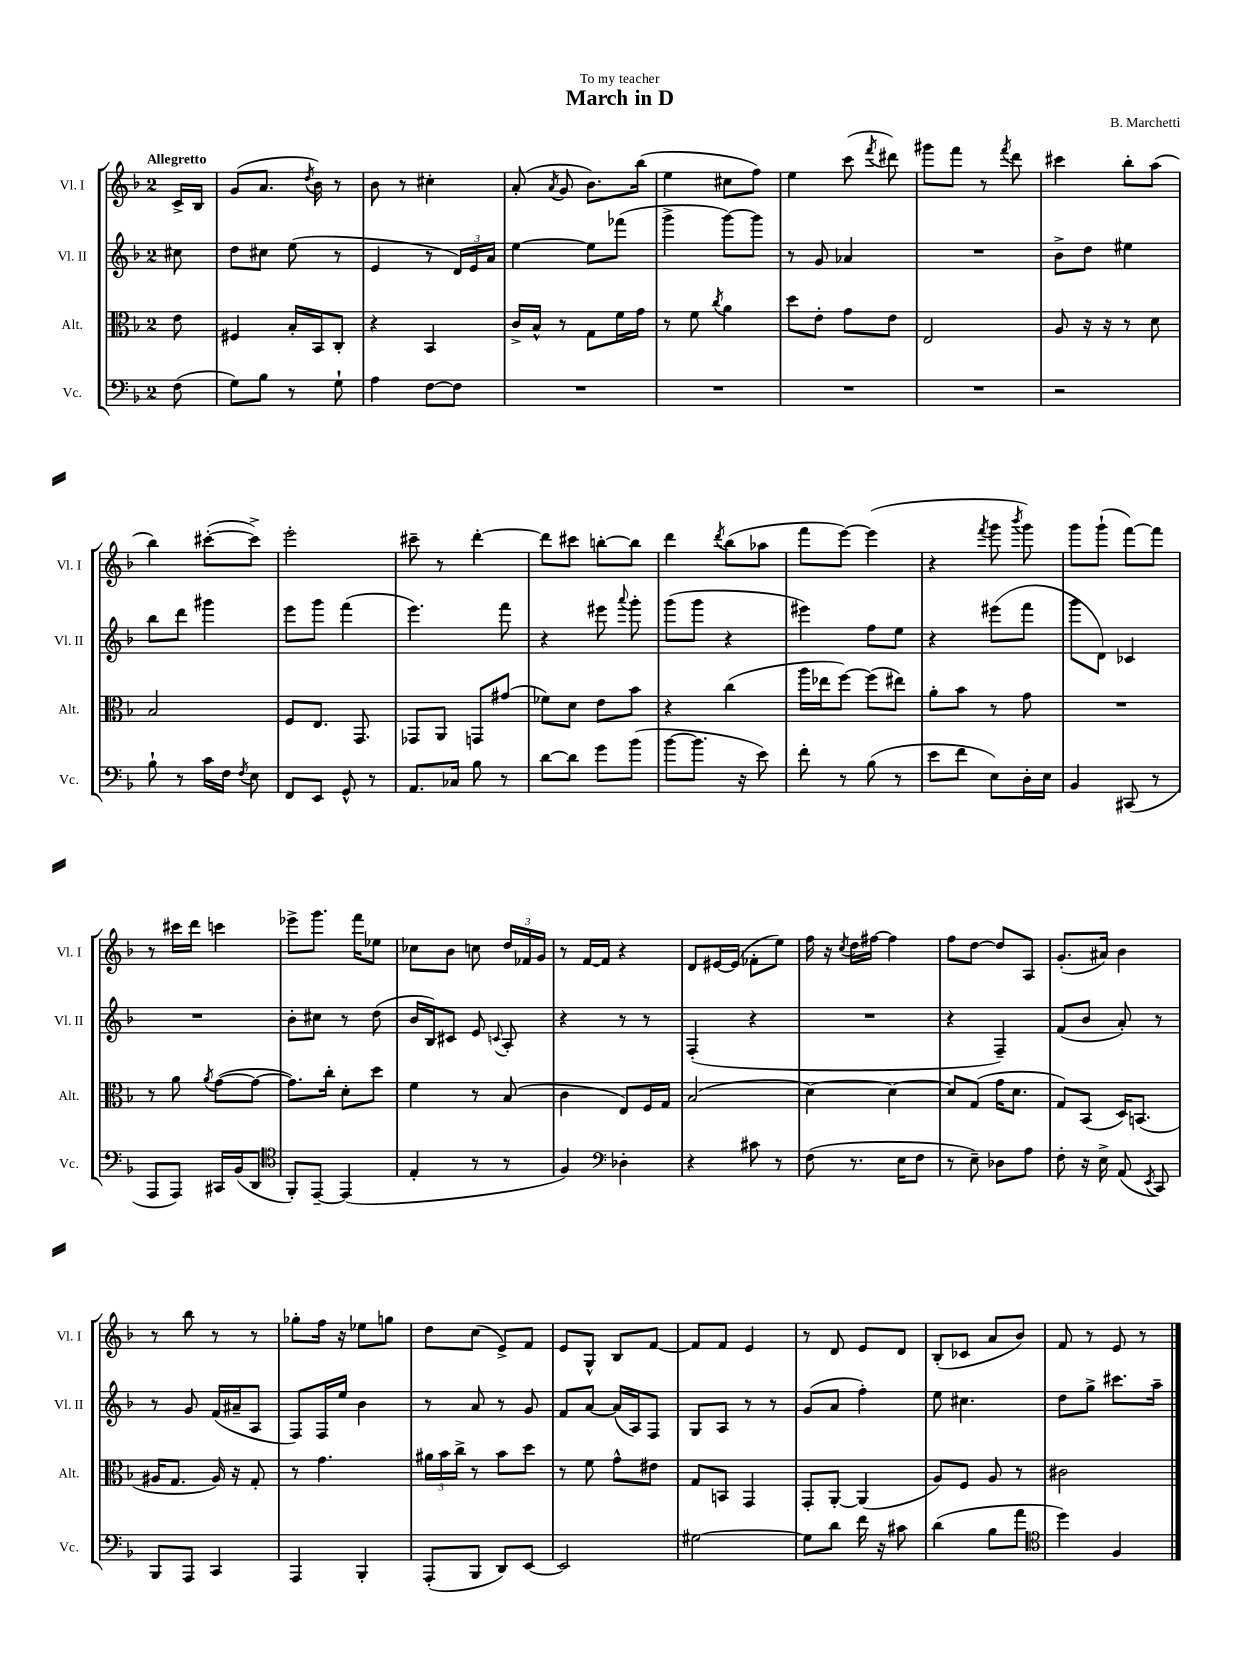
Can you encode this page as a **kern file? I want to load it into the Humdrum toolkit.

**kern	**kern	**kern	**kern
*part4	*part3	*part2	*part1
*staff4	*staff3	*staff2	*staff1
*I"Vc.	*I"Alt.	*I"Vl. II	*I"Vl. I
*I'Vc.	*I'Alt.	*I'Vl. II	*I'Vl. I
*clefF4	*clefC3	*clefG2	*clefG2
*k[b-]	*k[b-]	*k[b-]	*k[b-]
*M2/4	*M2/4	*M2/4	*M2/4
=	=	=	=
!	!	!	!LO:TX:a:B:t=Allegretto
(8F\	8e\	8cc#X\	16c^/LL
.	.	.	16B-/JJ
=1	=1	=1	=1
8G\L)	4F#X/	8dd\L	(8g/L
8B-\J	.	8cc#X\J	8.a/J
8r	16B-'/LL	(8ee\	.
.	.	.	8qdd/
.	16BB-/J	.	16b-\)
8G`\	8C'/J	8r	8r
=2	=2	=2	=2
4A\	4r	4e/	8b-\
.	.	.	8r
[8F\L	4BB-/	8r	4cc#X'\
8F\J]	.	24d/LL)	.
.	.	24e/	.
.	.	24a/JJ	.
=3	=3	=3	=3
2r	16c^/LL	[4ee\	(8a'/
.	16B-^^/JJ	.	.
.	.	.	8qa/
.	8r	.	8g/
.	8G\L	8ee\L]	8.b-\L)
.	16f\L	(8fff-X\J	.
.	16g\JJ	.	(16bb-\Jk
=4	=4	=4	=4
2r	8r	4ggg^\	4ee\
.	8f\	.	.
.	8qcc/	.	.
.	4a\	[8ggg\L)	8cc#X\L
.	.	8ggg\J]	8ff\J)
=5	=5	=5	=5
2r	8dd\L	8r	4ee\
.	8e'\J	8g/	.
.	8g\L	4a-X/	(8ccc\
.	.	.	8qfff/
.	8e\J	.	8ddd#X\)
=6	=6	=6	=6
2r	2E/	2r	8ggg#X\L
.	.	.	8fff\J
.	.	.	8r
.	.	.	8qfff/
.	.	.	8ddd\
=7	=7	=7	=7
2r	8A/	8b-^\L	4ccc#X\
.	16r	8dd\J	.
.	16r	.	.
.	8r	4ee#X\	8bb-'\L
.	8d\	.	(8aa\J
!!LO:LB:g=z
=8	=8	=8	=8
8B-`\	2B-/	8bb-\L	4bb-\)
8r	.	8ddd\J	.
16c\LL	.	4ggg#X\	([8ccc#X'\L
16F\JJ	.	.	.
8qF/	.	.	.
8E\	.	.	8ccc#^\J])
=9	=9	=9	=9
8FF/L	8F/L	8eee\L	2eee'\
8EE/J	8.E/J	8ggg\J	.
8GG^^/	.	(4fff\	.
.	8.GG/	.	.
8r	.	.	.
=10	=10	=10	=10
8.AA/L	8GG-X/L	4.eee\)	8ccc#X~\
.	8AA/J	.	8r
16C-X/Jk	.	.	.
8B-\	8GGn/L	.	[4ddd'\
8r	(8g#X/J	8fff\	.
=11	=11	=11	=11
[8d\L	8f-X\L)	4r	8ddd\L]
8d\J]	8d\J	.	8ccc#X\J
8g\L	8e\L	8eee#X\	[8bbn'\L
.	.	8qqaaa/	.
(8b-\J	8b-\J	8ggg'\	8bb\J]
=12	=12	=12	=12
[8b-\L	4r	(8ggg\L	4ddd\
8.b-\J]	.	8ggg\J	.
.	.	.	8qddd/
.	(4cc\	4r	(8bb-\L
16r	.	.	.
8e\)	.	.	8aa-X\J
=13	=13	=13	=13
8f'\	16aa\LL	4eee#X\)	8fff\L
.	16ee-X\J	.	.
8r	[8ff\J)	.	[8eee\J)
(8B-\	(8ff\L]	8ff\L	(4eee\]
8r	8ee#X\J)	8ee\J	.
=14	=14	=14	=14
8e\L	8a'\L	4r	4r
8f\J	8b-\J	.	.
.	.	.	8qfff/
8E\L)	8r	(8eee#X\L	8ggg\
.	.	.	8qbbb-/
16D'\L	8g\	8fff\J	8ggg\)
16E\JJ	.	.	.
=15	=15	=15	=15
4BB-/	2r	8ggg\L	8ggg\L
.	.	8d\J)	(8ggg`\J
(8CC#X/	.	4c-X/	[8fff\L)
8r	.	.	8fff\J]
!!LO:LB:g=z
=16	=16	=16	=16
8AAA/L	8r	2r	8r
8AAA/J)	8a\	.	16ccc#X\LL
.	.	.	16ddd\JJ
.	8qa/	.	.
16CC#X/LL	([8g\L	.	4cccn\
(16BB-/J	.	.	.
8DD/J	8g\J_	.	.
=17	=17	=17	=17
*clefC4	*	*	*
8FF'/L)	8.g\L])	8b-'\L	8eee-X^\L
[8EE~/J	.	8cc#X\J	8.ggg\J
.	16cc'\Jk	.	.
(4EE/]	8d'\L	8r	.
.	.	.	16fff\KL
.	8dd\J	(8dd\	8ee-X\J
=18	=18	=18	=18
4E'/	4f\	16b-/LL	8cc-X\L
.	.	16B-/J)	.
.	.	8c#X/J	8b-\J
8r	8r	8e/	8ccn\
.	.	8qqcn/	.
8r	(8B-/	8A'/	24dd/LL
.	.	.	24f-X/
.	.	.	24g/JJ
=19	=19	=19	=19
4F/)	4c\	4r	8r
.	.	.	[16f/LL
.	.	.	16f/JJ]
*clefF4	*	*	*
4D-X'\	8E/L)	8r	4r
.	16F/L	8r	.
.	16G/JJ	.	.
=20	=20	=20	=20
4r	(2B-/	(4F'/	8d/L
.	.	.	[16e#X/L
.	.	.	(16e#/JJ]
8c#X\	.	4r	8f-X'\L
8r	.	.	8ee\J)
=21	=21	=21	=21
(8F\	[4d\)	2r	16ff\
.	.	.	16r
.	.	.	8qcc/
8.r	.	.	16dd\LL
.	.	.	[16ff#X\JJ
.	4d\_	.	4ff#\]
16E\KL	.	.	.
8F\J	.	.	.
=22	=22	=22	=22
8r	8d/L]	4r	8ff\L
8E~\)	(8G/J	.	[8dd\J
8D-X\L	16g\KL	4F~/)	8dd/L]
.	8.d\J	.	.
8A\J	.	.	8A/J
=23	=23	=23	=23
8F'\	8G/L)	(8f/L	(8.g'/L
16r	(8BB-/J	8b-/J	.
16E^\	.	.	16a#X/Jk)
(8AA/	16D/KL)	8a'/)	4b-\
.	(8.BBn/J	.	.
8qEE/	.	.	.
8CC/)	.	8r	.
!!LO:LB:g=z
=24	=24	=24	=24
8BBB-/L	16A#X/KL	8r	8r
.	8.G/J	.	.
8AAA/J	.	8g/	8bb-\
4CC/	16A#/)	(16f/LL	8r
.	16r	16a#X~/J	.
.	8G'/	8A/J	8r
=25	=25	=25	=25
4AAA/	8r	8F/L)	8gg-X'\L
.	4.g\	16F/L	16ff\Jk
.	.	16ee/JJ	16r
4BBB-'/	.	4b-\	8ee-X\L
.	.	.	8ggn\J
=26	=26	=26	=26
(8AAA'/L	24a#X\LL	8r	8dd\L
.	24b-\	.	.
.	24cc^\JJ	.	.
8BBB-/J	8r	8a/	(8cc\J
8DD/L)	8b-\L	8r	8e^/L)
[8EE/J	8dd\J	8g/	8f/J
=27	=27	=27	=27
2EE/]	8r	8f/L	8e/L
.	8f\	[8a/J	8G^^/J
.	8g^^\L	(16a/LL]	8B-/L
.	.	16A/J)	.
.	8e#X\J	8F/J	[8f/J
=28	=28	=28	=28
[2G#X\	8G/L	8G/L	8f/L]
.	8BBn/J	8A/J	8f/J
.	4GG/	8r	4e/
.	.	8r	.
=29	=29	=29	=29
8G#\L]	8GG'/L	(8g/L	8r
8d\J	[8AA'/J	8a/J	8d/
16f\	(4AA/]	4ff'\)	8e/L
16r	.	.	.
8c#X\	.	.	8d/J
=30	=30	=30	=30
(4d\	8A/L)	8ee\	(8B-'/L
.	8F/J	4.cc#X\	8c-X/J
8B-\L	8A/	.	8a/L
8a\J	8r	.	8b-/J)
=31	=31	=31	=31
*clefC4	*	*	*
4dd\)	2c#X\	8dd\L	8f/
.	.	8gg^\J	8r
4F/	.	8.ccc#X\L	8e/
.	.	.	8r
.	.	16aa~\Jk	.
==	==	==	==
*-	*-	*-	*-
